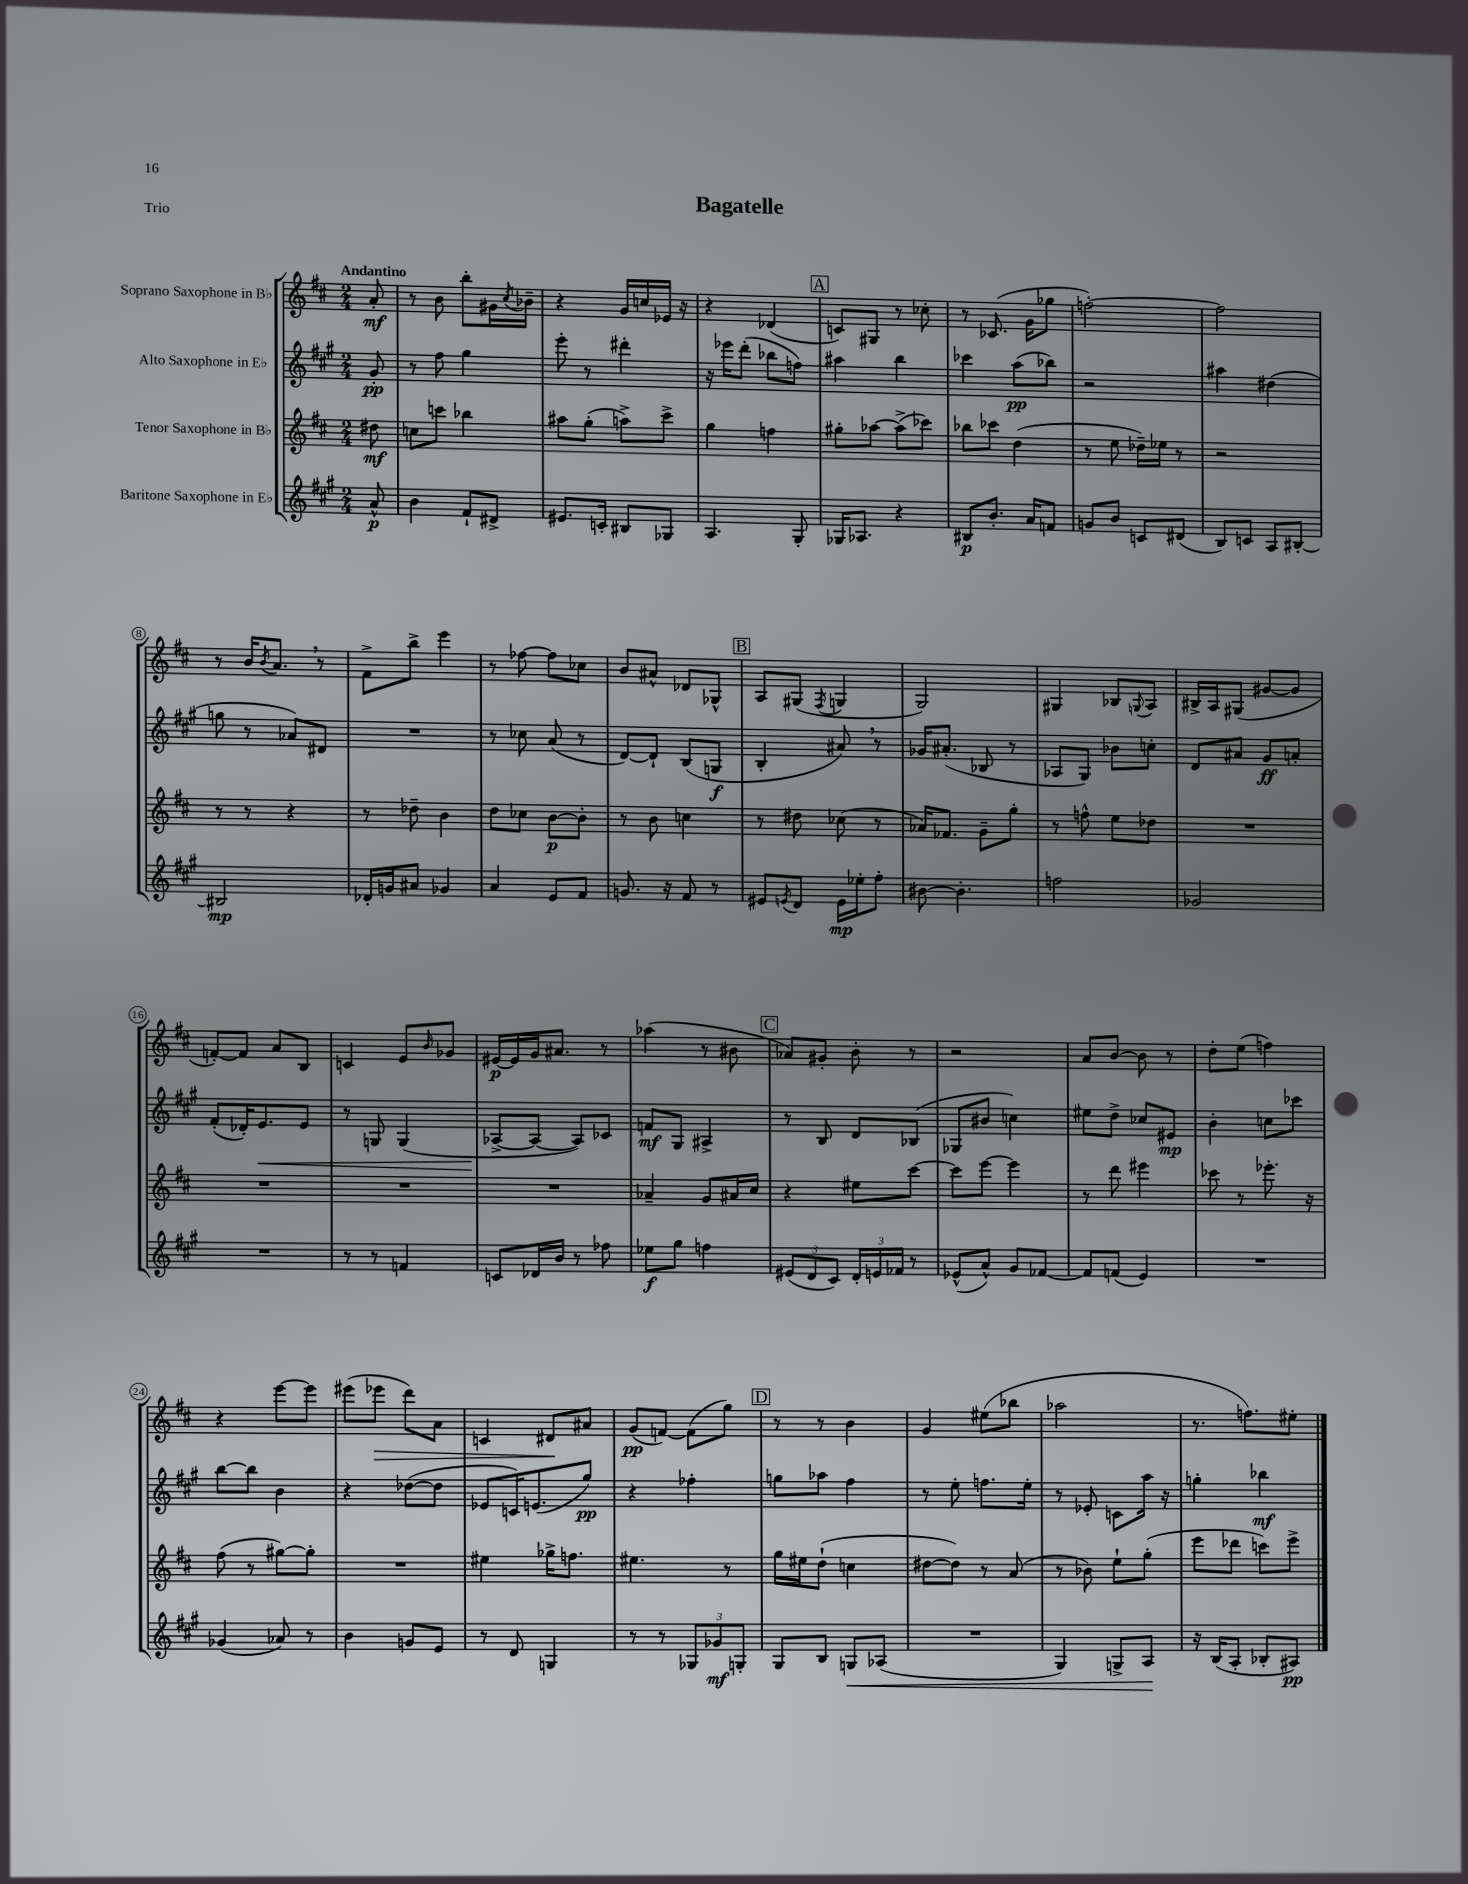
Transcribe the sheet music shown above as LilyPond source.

\header { title = "Bagatelle" piece = "Trio" }
<<
\new StaffGroup <<
\new Staff = "s0" \with { instrumentName = "Soprano Saxophone in Bb" } {
    \clef treble \key d \major \numericTimeSignature \time 2/4 \partial 8 \tempo "Andantino"
    a'8-.\mf |
    r8 b'8 b''8-. gis'16 \acciaccatura { cis''8 } bes'16-- |
    r4 g'16 c''16 ees'16 r16 |
    r4 des'4( |
    \mark \markup { \box "A" } c'8) gis8 r8 ces''8-. |
    r8 ces'8.( g'16 ges''8 |
    f''2~-.) |
    f''2 |
    r8 b'16 \acciaccatura { b'8 } a'8. \breathe r8 |
    fis'8-> b''8-> e'''4 |
    r8 fes''8~ fes''8 ces''8 |
    b'8 ais'8-^ des'8 ges8-^ |
    \mark \markup { \box "B" } a8 gis8( \acciaccatura { fis8 } g4 |
    g2) |
    gis4 bes8 \appoggiatura { g8 } a8 |
    bis16-> a16 gis8( gis'8~ gis'8 |
    f'8~-.) f'8 a'8 b8 |
    c'4 e'8 \grace { b'16 } ges'8 |
    eis'16~\p eis'16 g'16 ais'8. r8 |
    aes''4( r8 bis'8 |
    \mark \markup { \box "C" } aes'8) gis'8-. b'8-. r8 |
    r2 |
    a'8 b'8~ b'8 r8 |
    d''8-. e''8( f''4) |
    r4 e'''8~ e'''8 |
    eis'''8( ees'''8\> d'''8) a'8 |
    c'4 dis'8\! ais'8 |
    g'8\pp( f'8~) f'8( g''8) |
    \mark \markup { \box "D" } r8 r8 b'4 |
    g'4 eis''8( bes''8 |
    aes''2 |
    r8. f''8.) eis''8-. \bar "|." |
}
\new Staff = "s1" \with { instrumentName = "Alto Saxophone in Eb" } {
    \clef treble \key a \major \numericTimeSignature \time 2/4 \partial 8
    gis'8-.\pp |
    r8 fis''8 gis''4 |
    e'''8-. r8 dis'''4-. |
    r16 ees'''16 d'''8-.( bes''8 f''8) |
    \mark \markup { \box "A" } ais''4 b''4 |
    ces'''4 a''8\pp( bes''8) |
    r2 |
    ais''4 dis''4( |
    g''8 r8 aes'8) dis'8 |
    R2 |
    r8 ces''8 a'8( r8 |
    d'8~) d'8-! b8( g8\f |
    \mark \markup { \box "B" } b4-. ais'8) \breathe r8 |
    ges'16 ais'8.-.( bes8 r8 |
    aes8 gis8) bes'8 c''8-. |
    d'8 ais'8 gis'8\ff a'8-. |
    fis'8-.( des'16-.) e'8.\< e'8 |
    r8 g8 g4( |
    aes8~->\! aes8~ aes8) ces'8 |
    f'8\mf gis8 ais4-> |
    \mark \markup { \box "C" } r8 b8 d'8 bes8( |
    ges8 bis'8 c''4) |
    eis''8 d''8-> ces''8 eis'8\mp |
    b'4-. c''8 ces'''8 |
    b''8~ b''8 b'4 |
    r4 des''8~( des''8 |
    ees'8 c'16) e'8.( gis''8\pp) |
    r4 fes''4-. |
    \mark \markup { \box "D" } g''8 aes''8 fis''4 |
    r8 e''8-. f''8. e''16-. |
    r8 ees'8-. c'8 a''16 r16 |
    g''4-. bes''4\mf \bar "|." |
}
\new Staff = "s2" \with { instrumentName = "Tenor Saxophone in Bb" } {
    \clef treble \key d \major \numericTimeSignature \time 2/4 \partial 8
    dis''8\mf |
    c''8 c'''8 bes''4 |
    ais''8 g''8-.( a''8->) cis'''8-> |
    g''4 f''4 |
    \mark \markup { \box "A" } gis''8-. aes''8~ aes''8->( ces'''8) |
    bes''8 ces'''8 d''4( |
    r8 e''8 des''16--) ees''16 r8 |
    r2 |
    r8 r8 r4 |
    r8 des''8-- b'4 |
    d''8 ces''8 b'8~\p b'8-. |
    r8 b'8 c''4 |
    \mark \markup { \box "B" } r8 dis''8 ces''8( r8 |
    aes'16) fes'8. g'8-- g''8-. |
    r8 f''8-^ e''8 des''8 |
    R2 |
    R2 |
    R2 |
    R2 |
    aes'4-- g'8 ais'16 cis''16 |
    \mark \markup { \box "C" } r4 eis''8 cis'''8~ |
    cis'''8 e'''8~ e'''4 |
    r8 d'''8 eis'''4 |
    ces'''8 r8 ees'''8.-. r16 |
    fis''8( r8 gis''8~) gis''8-. |
    R2 |
    eis''4 ges''16-> f''8. |
    eis''4. r8 |
    \mark \markup { \box "D" } g''16 eis''16 d''8-!( c''4 |
    dis''8~ dis''8) r8 a'8( |
    r8 bes'8) e''8-! g''8-.( |
    e'''8 des'''8 c'''8) e'''8-> \bar "|." |
}
\new Staff = "s3" \with { instrumentName = "Baritone Saxophone in Eb" } {
    \clef treble \key a \major \numericTimeSignature \time 2/4 \partial 8
    a'8-^\p |
    b'4 fis'8-! dis'8-> |
    eis'8. c'16-. bis8 ges8 |
    a4. gis8-. |
    \mark \markup { \box "A" } ges16 aes8. r4 |
    bis8\p b'8.-. a'16 f'8 |
    g'8 b'8 c'8 dis'8( |
    b8) c'8 a8 bis8~-. |
    bis2\mp |
    des'16-. g'16 ais'8 ges'4 |
    a'4 e'8 fis'8 |
    g'8. r16 fis'8 r8 |
    \mark \markup { \box "B" } eis'8 \acciaccatura { e'8 } d'8 e'16\mp ees''16-. fis''8-. |
    bis'8~ bis'4.-. |
    f''2 |
    ges'2 |
    R2 |
    r8 r8 f'4 |
    c'8 des'16 b'16 r8 fes''8 |
    ees''8\f gis''8 f''4 |
    \mark \markup { \box "C" } \tuplet 3/2 { eis'8( d'8 cis'8) } \tuplet 3/2 { d'16-. e'16 fes'16 } r8 |
    ees'8-^( a'8-^) gis'8 fes'8~ |
    fes'8 f'8( e'4) |
    R2 |
    ges'4( aes'8) r8 |
    b'4 g'8 e'8 |
    r8 d'8 g4 |
    r8 r8 \tuplet 3/2 { ges8 ges'8\mf g8-. } |
    \mark \markup { \box "D" } gis8 b8 g8\< aes8( |
    R2 |
    gis4) g8-> a8\! |
    r16 b16( a8-. bes8-. ais8\pp) \bar "|." |
}
>>
>>
\layout { \context { \Score \override BarNumber.stencil = #(make-stencil-circler 0.1 0.3 ly:text-interface::print) } }
